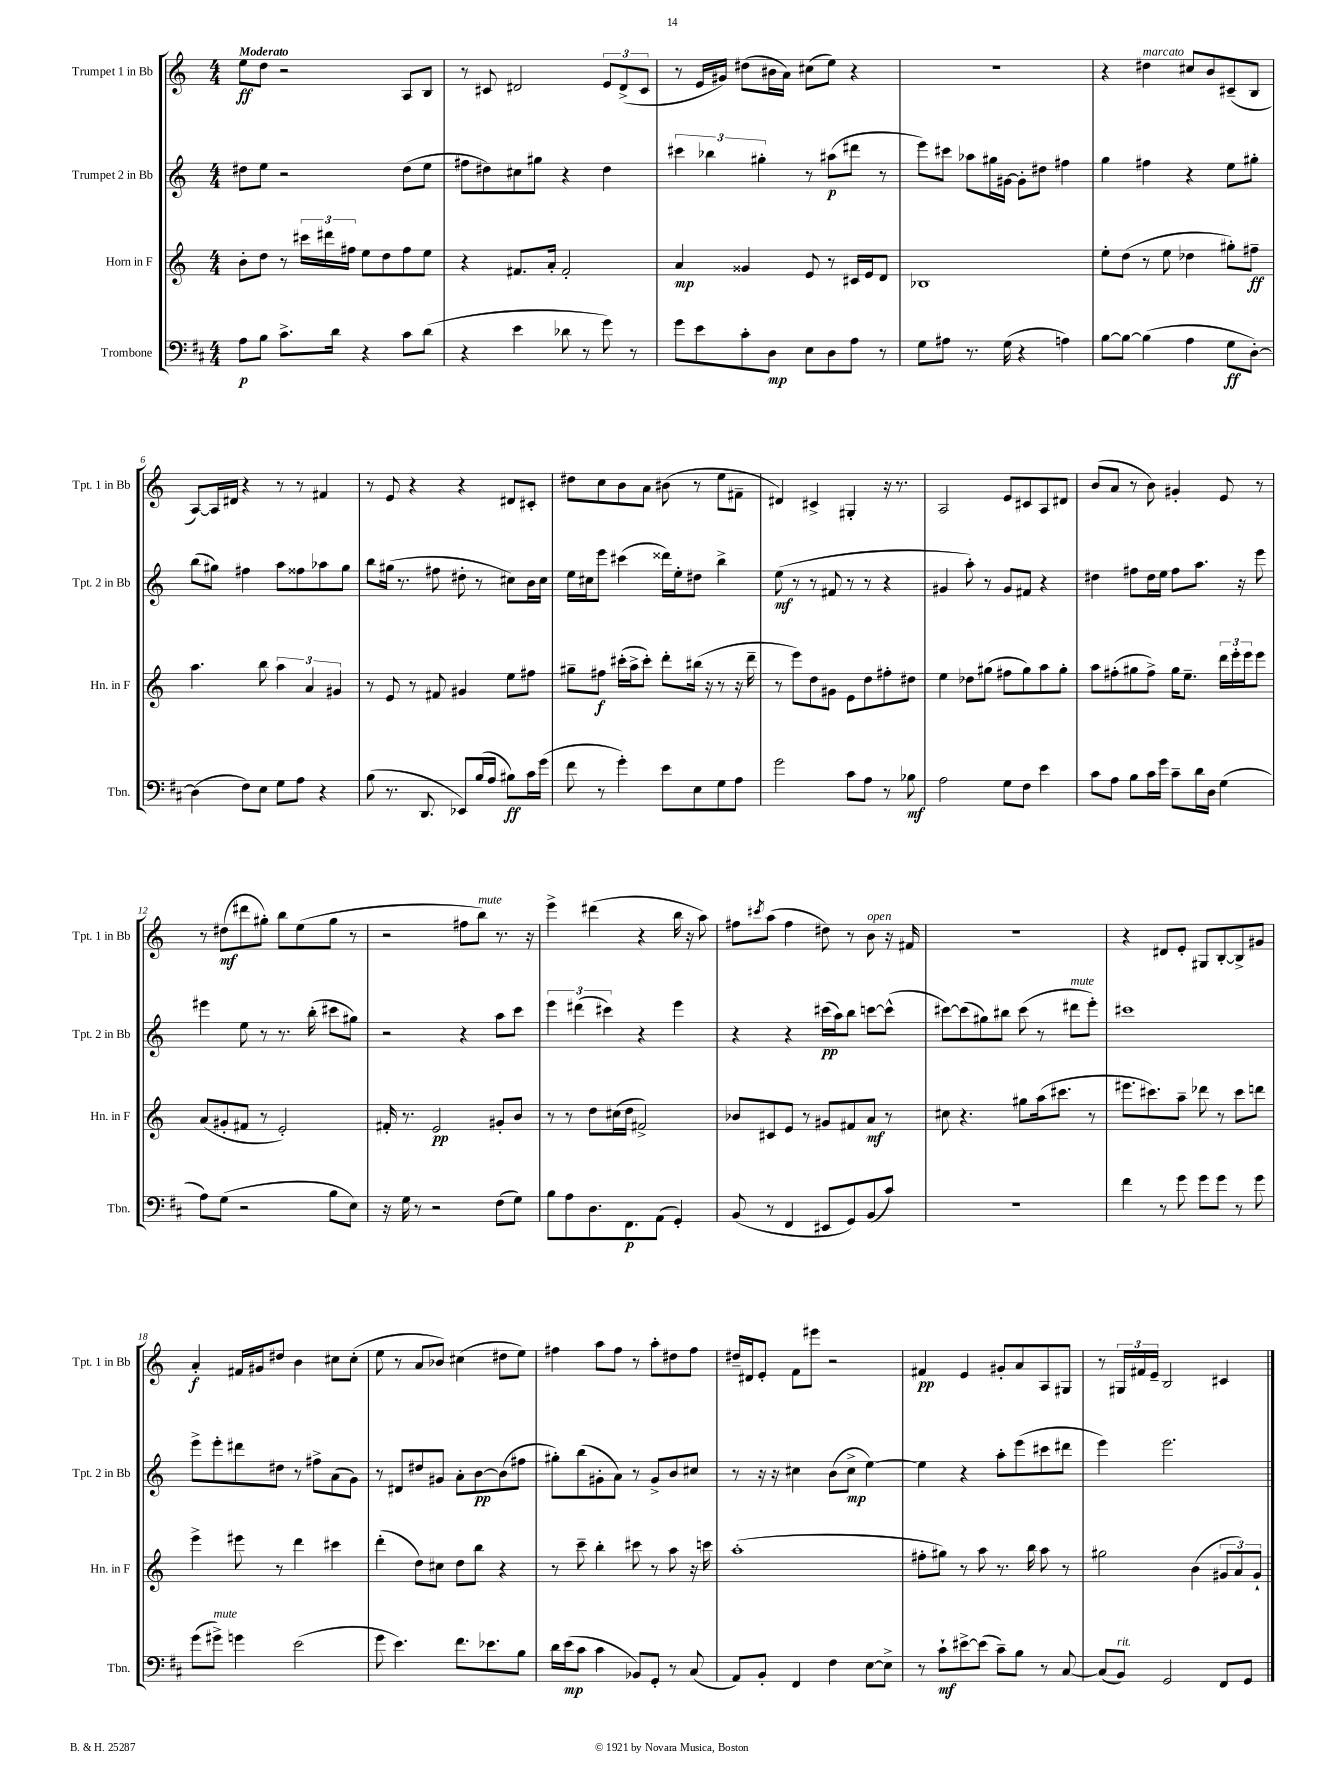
<<
\new StaffGroup <<
\new Staff = "s0" \with { instrumentName = "Trumpet 1 in Bb" shortInstrumentName = "Tpt. 1 in Bb" } {
    \clef treble \key c \major \numericTimeSignature \time 4/4 \tempo "Moderato"
    e''8\ff d''8 r2 a8 b8 |
    r8 cis'8 dis'2 \tuplet 3/2 { e'8 dis'8->( cis'8 } |
    r8 e'16 gis'16) dis''8( bis'16 a'16) cis''8( e''8) r4 |
    r1 |
    r4 dis''4^\markup { \italic "marcato" } cis''8 b'8 cis'8--( b8 |
    a8~) a16 dis'16 r4 r8 r8 fis'4 |
    r8 e'8 r4 r4 dis'8 cis'8-. |
    dis''8 c''8 b'8 a'8 bis'8( r8 e''8 fis'8-- |
    dis'4) cis'4-> gis4-. r16 r8. |
    a2 e'8 cis'8 a8 dis'8 |
    b'8( a'8 r8 b'8) gis'4-. e'8 r8 |
    r8 dis''8\mf( dis'''8 gis''8-.) b''8 e''8( gis''8 r8 |
    r2 fis''8 b''8^\markup { \italic "mute" }) r8. r16 |
    e'''4-> dis'''4( r4 b''16 r16 a''8) |
    fis''8 \acciaccatura { cis'''8 } a''8( fis''4 dis''8) r8 b'8^\markup { \italic "open" } r16 fis'16 |
    R1 |
    r4 dis'8 e'8-. gis8 b8~-. b8-> gis'8 |
    a'4-.\f fis'16 gis'16 dis''8 b'4 cis''8 cis''8-.( |
    e''8 r8 a'8 bes'8) cis''4( dis''8 e''8) |
    fis''4 a''8 fis''8 r8 a''8-. dis''8 fis''8 |
    dis''16-- dis'16 e'8-. f'8 eis'''8 r2 |
    fis'4\pp e'4 gis'8-. a'8 a8 gis8 |
    r8 \tuplet 3/2 { gis16 fis'16 e'16-- } b2 cis'4 \bar "|." |
}
\new Staff = "s1" \with { instrumentName = "Trumpet 2 in Bb" shortInstrumentName = "Tpt. 2 in Bb" } {
    \clef treble \key c \major \numericTimeSignature \time 4/4
    dis''8 e''8 r2 dis''8( e''8 |
    fis''8 dis''8) cis''8 gis''8 r4 dis''4 |
    \tuplet 3/2 { cis'''4 bes''4 gis''4-. } r8 ais''8\p( dis'''8 r8 |
    e'''8) cis'''8 aes''8 gis''16 gis'16~ gis'8-. dis''8 fis''4 |
    g''4 fis''4 r4 e''8 gis''8-. |
    b''8( gis''8) fis''4 a''8 fisis''8 aes''8 gis''8 |
    b''8 gis''16( r8. fis''8 dis''8-. r8 cis''8) b'16 cis''16 |
    e''16 cis''16 e'''8 cis'''4( disis'''16) e''16-. dis''8 b''4-> |
    e''8\mf( r8 r8 fis'8 r8 r8 r4 |
    gis'4 a''8-.) r8 gis'8 fis'8 r4 |
    dis''4 fis''8 dis''16 e''16 fis''8 a''8. r16 e'''8 |
    eis'''4 e''8 r8 r8. b''16-.( cis'''8 gis''8) |
    r2 r4 a''8 c'''8 |
    \tuplet 3/2 { e'''4 dis'''4( cis'''4) } r4 e'''4 |
    r4 r4 cis'''16\pp( a''16) b''8 c'''8~ c'''8-^( |
    cis'''8~) cis'''8( gis''8) bis''8 cis'''8( r8 dis'''8^\markup { \italic "mute" } e'''8-.) |
    cis'''1 |
    e'''8-> e'''8-. dis'''8 dis''8 r8 fis''8-> a'8( g'8) |
    r8 dis'8 dis''8 gis'8 a'8-. b'8~\pp b'8( fis''8 |
    gis''8-.) b''8( gis'8-. a'8) r8 gis'8-> b'8 cis''8 |
    r8 r16 r16 cis''4 b'8( cis''8->\mp e''4~) |
    e''4 r4 a''8-. e'''8( cis'''8 dis'''8 |
    e'''4) e'''2. \bar "|." |
}
\new Staff = "s2" \with { instrumentName = "Horn in F" shortInstrumentName = "Hn. in F" } {
    \clef treble \key c \major \numericTimeSignature \time 4/4
    b'8-. d''8 r8 \tuplet 3/2 { cis'''16 dis'''16 fis''16 } e''8 d''8 fis''8 e''8 |
    r4 fis'8. a'16-. fis'2-. |
    a'4\mp gisis'4 e'8 r8 cis'16 e'16 d'8 |
    bes1 |
    e''8-. d''8( r8 e''8 des''4 gis''8-.) fis''8--\ff |
    a''4. b''8 \tuplet 3/2 { a''4 a'4 gis'4 } |
    r8 e'8 r8 fis'8 gis'4 e''8 fis''8 |
    gis''8-- fis''8\f cis'''16-.( a''16-> cis'''8-.) d'''8-. bis''16( r16 r8 r16 d'''16-- |
    r8 e'''8) d''8 gis'8 e'8 d''8 fis''8-. dis''8 |
    e''4 des''8 gis''8( fis''8 gis''8) a''8 gis''8-. |
    a''8 fis''8-.( gis''8 fis''8->) gis''16 e''8.-- \tuplet 3/2 { d'''16 e'''16-. e'''16 } e'''8 |
    a'8( gis'8-. fis'8 r8 e'2-.) |
    fis'16-. r8. e'2\pp gis'8-. b'8 |
    r8 r8 d''8 cis''16( d''16 fis'2->) |
    bes'8 cis'8 e'8 r8 gis'8 fis'8 a'8\mf r8 |
    cis''8 r4. gis''8 a''16( cis'''8. r8 |
    eis'''8. cis'''8.) a''8-- des'''8 r8 cis'''8 d'''8 |
    e'''4-> eis'''8 r8 d'''4 cis'''4 |
    d'''4-.( d''8) cis''8 d''8 b''8 r4 |
    r8 c'''8-- b''4-. cis'''8 r8 a''8 r16 c'''16 |
    a''1-.( |
    fis''8-. gis''8) r8 a''8 r8. b''16 a''8 r8 |
    gis''2 b'4( \tuplet 3/2 { gis'8 a'8) gis'8-! } \bar "|." |
}
\new Staff = "s3" \with { instrumentName = "Trombone" shortInstrumentName = "Tbn." } {
    \clef bass \key d \major \numericTimeSignature \time 4/4
    a8\p b8 cis'8.-> d'16 r4 cis'8 d'8( |
    r4 e'4 des'8 r8 g'8) r8 |
    g'8 e'8 cis'8-. d8\mp e8 d8 a8 r8 |
    g8 ais8 r8. g16( r4 a4) |
    b8~ b8~ b4( a4 g8\ff d8~-.) |
    d4( fis8) e8 g8 a8 r4 |
    b8( r8. d,8. ees,8) b16( a16 bis8\ff) cis'16 g'16( |
    fis'8 r8 g'4-.) e'8 e8 g8 a8 |
    g'2 cis'8 a8 r8 bes8\mf |
    a2 g8 fis8 e'4 |
    cis'8 a8 b8 cis'16 g'16 cis'8-- d'16 d16 g4( |
    a8) g8( r2 b8 e8) |
    r16 g16 r8 r2 fis8( g8) |
    b8 a8 d8. fis,8.\p a,8( g,4-.) |
    b,8( r8 fis,4 eis,8 g,8) b,8( cis'8) |
    R1 |
    fis'4 r8 g'8 g'8 g'8 r8 g'8 |
    g'8( gis'8->^\markup { \italic "mute" }) g'4 e'2( |
    g'8 e'4.) fis'8. ees'8. b8 |
    d'16 e'16\mp( cis'8 cis'4 bes,8) g,8-. r8 cis8( |
    a,8) b,8-. fis,4 fis4 e8~ e8-> |
    r8 cis'8-!\mf eis'8~-> eis'8( cis'8--) b8 r8 cis8~ |
    cis8( b,8^\markup { \italic "rit." }) g,2 fis,8 g,8 \bar "|." |
}
>>
>>
